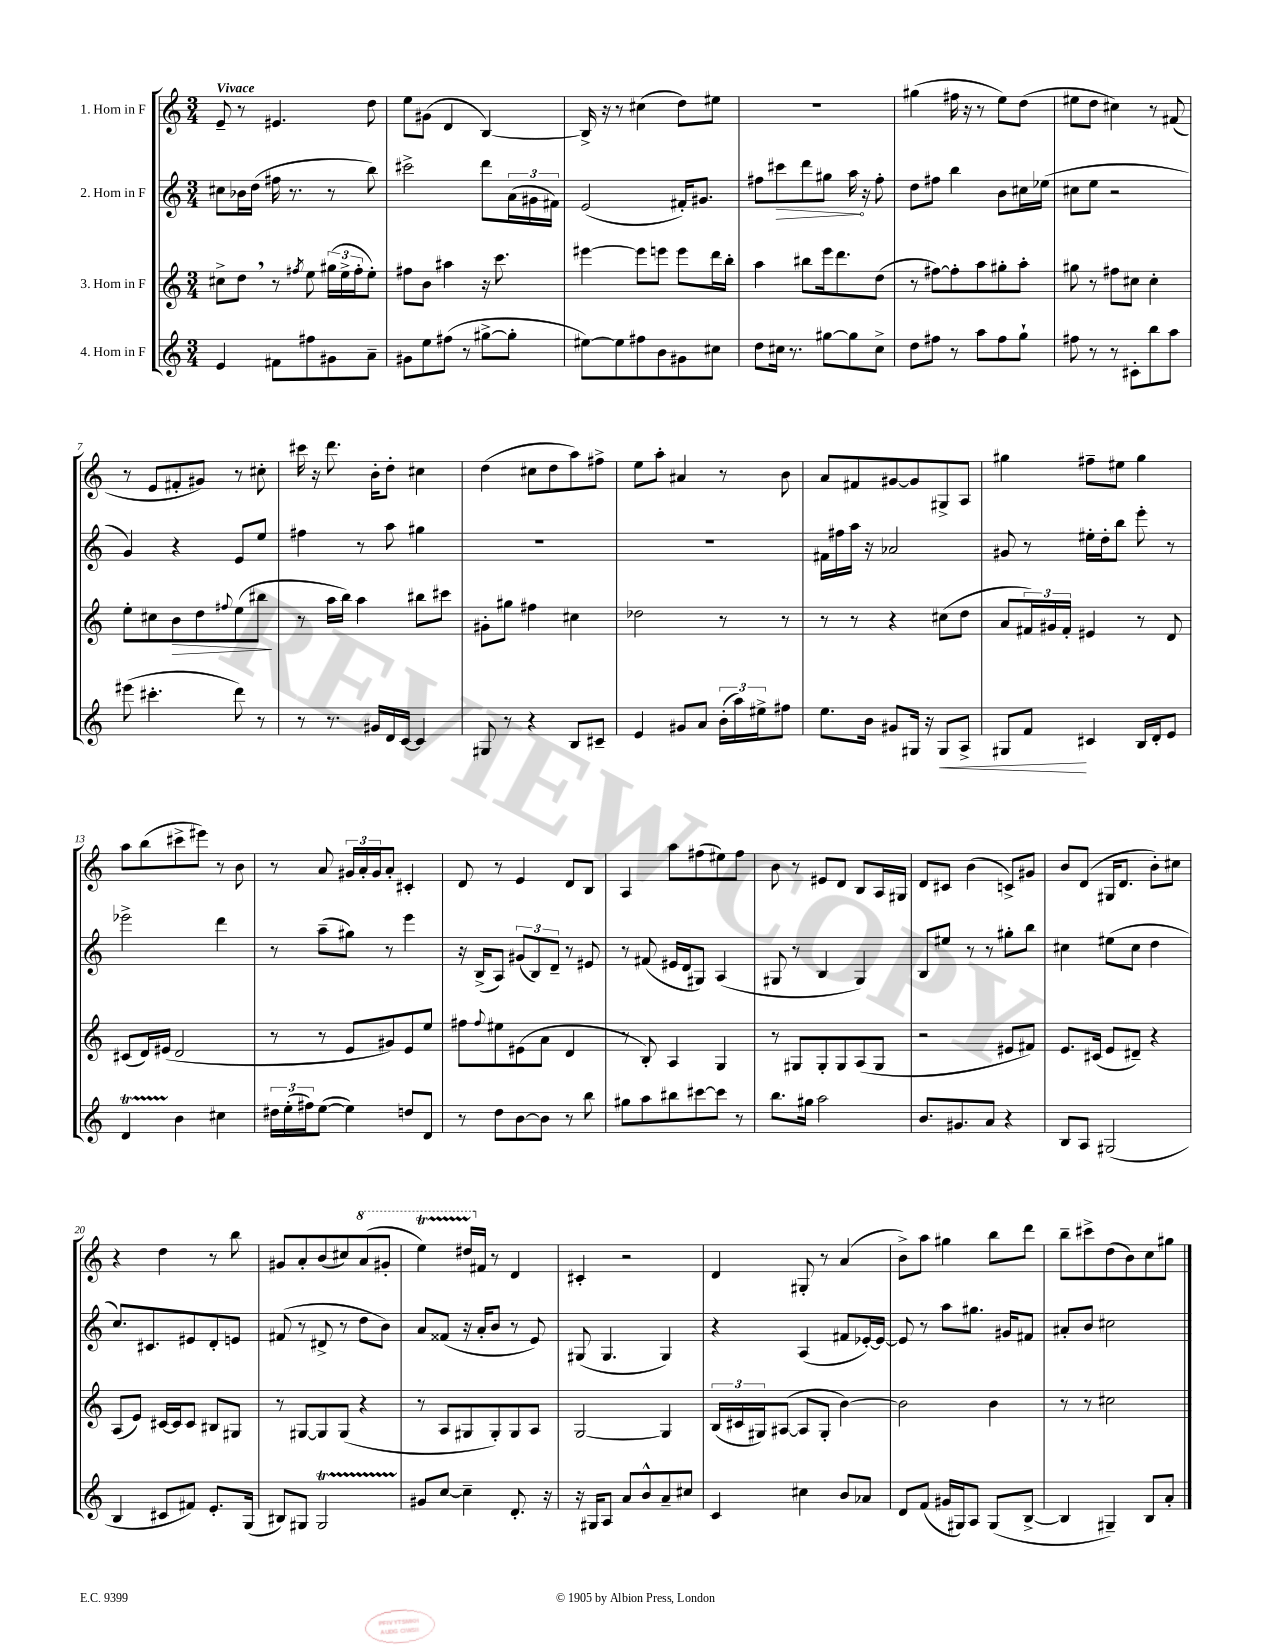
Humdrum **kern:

**kern	**dynam	**kern	**dynam	**kern	**dynam	**kern
*part4	*part4	*part3	*part3	*part2	*part2	*part1
*staff4	*staff4	*staff3	*staff3	*staff2	*staff2	*staff1
*I"4. Horn in F	*	*I"3. Horn in F	*	*I"2. Horn in F	*	*I"1. Horn in F
*clefG2	*	*clefG2	*	*clefG2	*	*clefG2
*k[]	*	*k[]	*	*k[]	*	*k[]
*M3/4	*	*M3/4	*	*M3/4	*	*M3/4
=1	=1	=1	=1	=1	=1	=1
!	!	!	!	!	!	!LO:TX:a:B:t=Vivace
4e/	.	8cc#X^\L	.	8cc#X\L	.	8e~/
.	.	8dd,\J	.	16b-X\L	.	8r
.	.	.	.	(16dd\JJ	.	.
8f#X\L	.	8r	.	16ff#X\	.	4.e#X/
.	.	.	.	8.r	.	.
.	.	8qff#X/	.	.	.	.
8ff#X\	.	8ee\	.	.	.	.
8g#X\	.	(24gg#X\LL	.	8r	.	.
.	.	24ee^\	.	.	.	.
.	.	24ff#'\J	.	.	.	.
8a~\J	.	8ee'\J)	.	8bb\)	.	8dd\
=2	=2	=2	=2	=2	=2	=2
8g#X\L	.	8ff#X\L	.	2ccc#X^\	.	8ee\L
8ee\	.	8b\J	.	.	.	(8g#X\J
(8ff#X\J	.	4aa#X\	.	.	.	4d/
8r	.	.	.	.	.	.
[8gg#X^\L	.	16r	.	8ddd\L	.	[4B/)
.	.	8.ccc\	.	.	.	.
8gg#'\J]	.	.	.	(24a\L	.	.
.	.	.	.	24g#X\	.	.
.	.	.	.	24f#X\JJ)	.	.
=3	=3	=3	=3	=3	=3	=3
[8ee#X\L)	.	[4eee#X\	.	(2e/	.	16B^/]
.	.	.	.	.	.	16r
8ee#\]	.	.	.	.	.	8r
8ff#X\	.	8eee#\L]	.	.	.	(4cc#X\
8b\	.	8eeen\J	.	.	.	.
8g#X\	.	8eee\L	.	16f#X'/KL)	.	8dd\L)
.	.	.	.	8.g#X/J	.	.
8cc#X\J	.	16ddd\L	.	.	.	8ee#X\J
.	.	16bb'\JJ	.	.	.	.
=4	=4	=4	=4	=4	=4	=4
8dd\L	.	4aa\	.	8ff#X\L	.	2.r
!	!	!	!	!	!LO:HP:b	!
16cc#X\Jk	.	.	.	8ccc#X\	>	.
8.r	.	.	.	.	.	.
.	.	8bb#X\L	.	8ddd\	.	.
[8gg#X\L	.	16eee\k	.	8gg#X\J	.	.
.	.	8.ddd\	.	.	.	.
8gg#\]	.	.	.	16aa\	.	.
.	.	.	.	16r	]	.
8cc#^\J	.	(8dd\J	.	8ff#'\	.	.
=5	=5	=5	=5	=5	=5	=5
8dd\L	.	8r	.	8dd\L	.	(4gg#X\
8ff#X\J	.	[8ff#X\L)	.	8ff#X\J	.	.
8r	.	8ff#'\]	.	4bb\	.	16ff#X\
.	.	.	.	.	.	16r
8aa\L	.	8aa\	.	.	.	8r
8ff#\	.	8gg#X'\	.	8b\L	.	8ee\L)
8gg`\J	.	8aa'\J	.	16cc#X\L	.	(8dd\J
.	.	.	.	(16ee-X\JJ	.	.
=6	=6	=6	=6	=6	=6	=6
8ff#X\	.	8gg#X\	.	8cc#X\L	.	8ee#X\L
8r	.	8r	.	8ee\J	.	8dd\J
8r	.	8ff#X\L	.	2r	.	4cc#X\)
8c#X'\L	.	8cc#X\J	.	.	.	.
8bb\	.	4cc#'\	.	.	.	8r
8aa\J	.	.	.	.	.	(8f#X/
!!LO:LB:g=z
=7	=7	=7	=7	=7	=7	=7
(8eee#X\	.	8ee'\L	.	4g/)	.	8r
4.ccc#X'\	.	8cc#X\	.	.	.	8e/L
!	!	!	!LO:HP:b	!	!	!
.	.	8b\	>	4r	.	8f#X'/
.	.	8dd\	.	.	.	8g#X/J)
.	.	8qqff#X/	.	.	.	.
8ddd\)	.	(8ee\	.	8e/L	.	8r
8r	.	8bb#X\J	.	8ee/J	.	8cc#X'\
.	.	.	]	.	.	.
=8	=8	=8	=8	=8	=8	=8
8r	.	8r	.	4ff#X\	.	16ccc#X\
.	.	.	.	.	.	16r
8.r	.	16aa\LL	.	.	.	8.ddd\
.	.	16bb\JJ)	.	.	.	.
.	.	4aa\	.	8r	.	.
16g#X/LL	.	.	.	.	.	16b'\KL
16d/	.	.	.	8aa\	.	8dd'\J
[16c/JJ	.	.	.	.	.	.
4c/]	.	8bb#X\L	.	4gg#X\	.	4cc#X\
.	.	8ccc#X\J	.	.	.	.
=9	=9	=9	=9	=9	=9	=9
8G#X/	.	8g#X'\L	.	2.r	.	(4dd\
8r	.	8gg#X\J	.	.	.	.
4r	.	4ff#X\	.	.	.	8cc#X\L
.	.	.	.	.	.	8dd\
8B/L	.	4cc#X\	.	.	.	8aa\)
8c#X~/J	.	.	.	.	.	8ff#X^\J
=10	=10	=10	=10	=10	=10	=10
4e/	.	2dd-X\	.	2.r	.	8ee\L
.	.	.	.	.	.	8aa'\J
8g#X/L	.	.	.	.	.	4a#X/
8a/J	.	.	.	.	.	.
(24b'\LL	.	8r	.	.	.	8r
24aa\)	.	.	.	.	.	.
24ee#X^\J	.	.	.	.	.	.
8ff#X\J	.	8r	.	.	.	8b\
=11	=11	=11	=11	=11	=11	=11
8.ee\L	.	8r	.	16f#X\LL	.	8a/L
.	.	.	.	16ff#X\	.	.
.	.	8r	.	16aa\JJ	.	8f#X/
16b\Jk	.	.	.	16r	.	.
8g#X/L	.	4r	.	2a-X/	.	[8g#X/
16G#X/Jk	.	.	.	.	.	8g#/]
16r	.	.	.	.	.	.
!	!LO:HP:b	!	!	!	!	!
8G#/L	<	(8cc#X\L	.	.	.	8G#X^/
8A^/J	.	8dd\J	.	.	.	8A/J
=12	=12	=12	=12	=12	=12	=12
8G#X/L	.	8a/L	.	8g#X/	.	4gg#X\
8f/J	.	24f#X/L)	.	8r	.	.
.	.	24g#X/	.	.	.	.
.	.	24f#'/JJ	.	.	.	.
4c#X/	[	4e#X/	.	16ee#X'\LL	.	8ff#X~\L
.	.	.	.	16dd'\J	.	.
.	.	.	.	8bb\J	.	8ee#X\J
16B/LL	.	8r	.	8eee'\	.	4gg#\
16d'/J	.	.	.	.	.	.
8e/J	.	8d/	.	8r	.	.
!!LO:LB:g=z
=13	=13	=13	=13	=13	=13	=13
4dT/	.	(8c#X/L	.	2eee-X^\	.	8aa\L
.	.	16d/L)	.	.	.	(8bb\
.	.	(16e#X/JJ	.	.	.	.
4b\	.	2d/	.	.	.	8ccc#X^\
.	.	.	.	.	.	8eee#X\J)
4cc#X\	.	.	.	4ddd\	.	8r
.	.	.	.	.	.	8b\
=14	=14	=14	=14	=14	=14	=14
24dd#X\LL	.	8r	.	8r	.	8r
(24ee'\	.	.	.	.	.	.
24ff#X\J)	.	.	.	.	.	.
([8ee\J	.	8r	.	(8aa~\L	.	8a/
4ee\])	.	8e/L	.	8gg#X\J)	.	24g#X/LL
.	.	.	.	.	.	24a'/
.	.	.	.	.	.	24g#/J
.	.	8g#X/)	.	8r	.	8a'/J
8ddn/L	.	8e/	.	4eee\	.	4c#X'/
8d/J	.	8ee/J	.	.	.	.
=15	=15	=15	=15	=15	=15	=15
8r	.	8ff#X\L	.	16r	.	8d/
.	.	.	.	(16B^/KL	.	.
.	.	8qqff#/	.	.	.	.
8dd\L	.	8ee#X\	.	8A/J)	.	8r
[8b\	.	(8e#X\	.	(12g#X/L	.	4e/
.	.	.	.	12B/)	.	.
8b\J]	.	8a\J	.	.	.	.
.	.	.	.	12d~/J	.	.
8r	.	4d/	.	8r	.	8d/L
8bb\	.	.	.	8e#X/	.	8B/J
=16	=16	=16	=16	=16	=16	=16
8gg#X\L	.	8r	.	8r	.	4A/
8aa\	.	8B'/)	.	(8f#X/	.	.
8bb#X\	.	4A/	.	16e#X/LL	.	8aa\L
.	.	.	.	16d/J	.	.
[8ccc#X\	.	.	.	8G#X/J)	.	(8ff#X\
8ccc#\J]	.	4G/	.	(4A/	.	8ee#X\)
8r	.	.	.	.	.	8ff#\J
=17	=17	=17	=17	=17	=17	=17
8.bb\L	.	8r	.	8G#X/	.	8b\
.	.	8G#X/L	.	8r	.	8r
16gg#X\Jk	.	.	.	.	.	.
2aa\	.	8G#'/	.	4B/	.	8e#X/L
.	.	8G#/	.	.	.	8d/J
.	.	(8A/	.	4G#/)	.	8B/L
.	.	8G#/J	.	.	.	16A/L
.	.	.	.	.	.	16G#X/JJ
=18	=18	=18	=18	=18	=18	=18
8.b/L	.	2r	.	8B/L	.	8d/L
.	.	.	.	8ee#X/J	.	8c#X/J
8.g#X/	.	.	.	.	.	.
.	.	.	.	8r	.	(4b\
8a/J	.	.	.	8r	.	.
4r	.	8e#X/L	.	8gg#X'\L	.	8cn^/L)
.	.	8f#X/J)	.	8bb\J	.	8g#X/J
=19	=19	=19	=19	=19	=19	=19
8B/L	.	8.e/L	.	4cc#X\	.	8b/L
8A/J	.	.	.	.	.	(8d/J
.	.	(16c#X/Jk	.	.	.	.
(2G#X/	.	8e/L	.	(8ee#X\L	.	16G#X/KL
.	.	.	.	.	.	8.d/J
.	.	8d#X~/J)	.	8cc#\J	.	.
.	.	4r	.	4dd\	.	8b'\L)
.	.	.	.	.	.	8cc#X\J
!!LO:LB:g=z
=20	=20	=20	=20	=20	=20	=20
4B/	.	(8A/L	.	8.cc/L)	.	4r
.	.	8e/J)	.	.	.	.
.	.	.	.	8.c#X/	.	.
8c#X/L	.	[16c#X/LL	.	.	.	4dd\
.	.	16c#/J]	.	.	.	.
8f#X/J)	.	8c#/J	.	8e#X/	.	.
8.e'/L	.	8B#X/L	.	8d'/	.	8r
.	.	8G#X/J	.	8en/J	.	8bb\
(16G/Jk	.	.	.	.	.	.
=21	=21	=21	=21	=21	=21	=21
8B#X/L)	.	8r	.	(8f#X/	.	8g#X/L
8G#X/J	.	[8G#X/L	.	8r	.	8a'/
2G#t/	.	8G#/]	.	8d#X^/	.	(8b/
.	.	(8G#/J	.	8r	.	8cc#X/)
*	*	*	*	*	*	*8va
.	.	4r	.	8dd\L	.	(8aa/
.	.	.	.	8b\J)	.	8gg#X'/J
=22	=22	=22	=22	=22	=22	=22
8g#X/L	.	8r	.	8a/L	.	4eeet\)
[8cc/J	.	8A/L	.	(8f##X/J	.	.
4cc~\]	.	8G#X/	.	16r	.	16ddd#XTTT/LL
*	*	*	*	*	*	*X8va
.	.	.	.	16a'/KL	.	16f#X/JJ
.	.	8G#'/)	.	8b/J	.	8r
8.d'/	.	8G#/	.	8r	.	4d/
.	.	8A/J	.	8e/)	.	.
16r	.	.	.	.	.	.
=23	=23	=23	=23	=23	=23	=23
16r	.	[2G/	.	(8G#X/	.	4c#X'/
16G#X/KL	.	.	.	.	.	.
8A/J	.	.	.	4.G#/	.	.
8a/L	.	.	.	.	.	2r
8b^^/	.	.	.	.	.	.
8a~/	.	4G/]	.	4G#/)	.	.
8cc#X/J	.	.	.	.	.	.
=24	=24	=24	=24	=24	=24	=24
4c/	.	(24B/LL	.	4r	.	4d/
.	.	24c#X/	.	.	.	.
.	.	24G#X/J)	.	.	.	.
.	.	([8A#X/J	.	.	.	.
4cc#X\	.	8A#/L]	.	(4A/	.	8G#X'/
.	.	8G#'/J	.	.	.	8r
8b/L	.	[4b\)	.	8f#X/L	.	(4a/
8a-X/J	.	.	.	[16e-X'/L)	.	.
.	.	.	.	16e-/JJ_	.	.
=25	=25	=25	=25	=25	=25	=25
8d/L	.	2b\]	.	8e-/]	.	8b^\L)
(8f/J	.	.	.	8r	.	8aa\J
16g#X/LL	.	.	.	8aa\L	.	4gg#X\
16G#X/J)	.	.	.	.	.	.
8A/J	.	.	.	8.gg#X\J	.	.
(8G#/L	.	4b\	.	.	.	8bb\L
.	.	.	.	16g#X/KL	.	.
[8B^/J	.	.	.	8f#X/J	.	8ddd\J
=26	=26	=26	=26	=26	=26	=26
4B/]	.	8r	.	8a#X'/L	.	8bb~\L
.	.	8r	.	8b/J	.	8ccc#X^\
4G#X~/)	.	2cc#X\	.	2cc#X\	.	(8dd\
.	.	.	.	.	.	8b\)
8B/L	.	.	.	.	.	8cc\
8a'/J	.	.	.	.	.	8gg#X\J
==	==	==	==	==	==	==
*-	*-	*-	*-	*-	*-	*-
